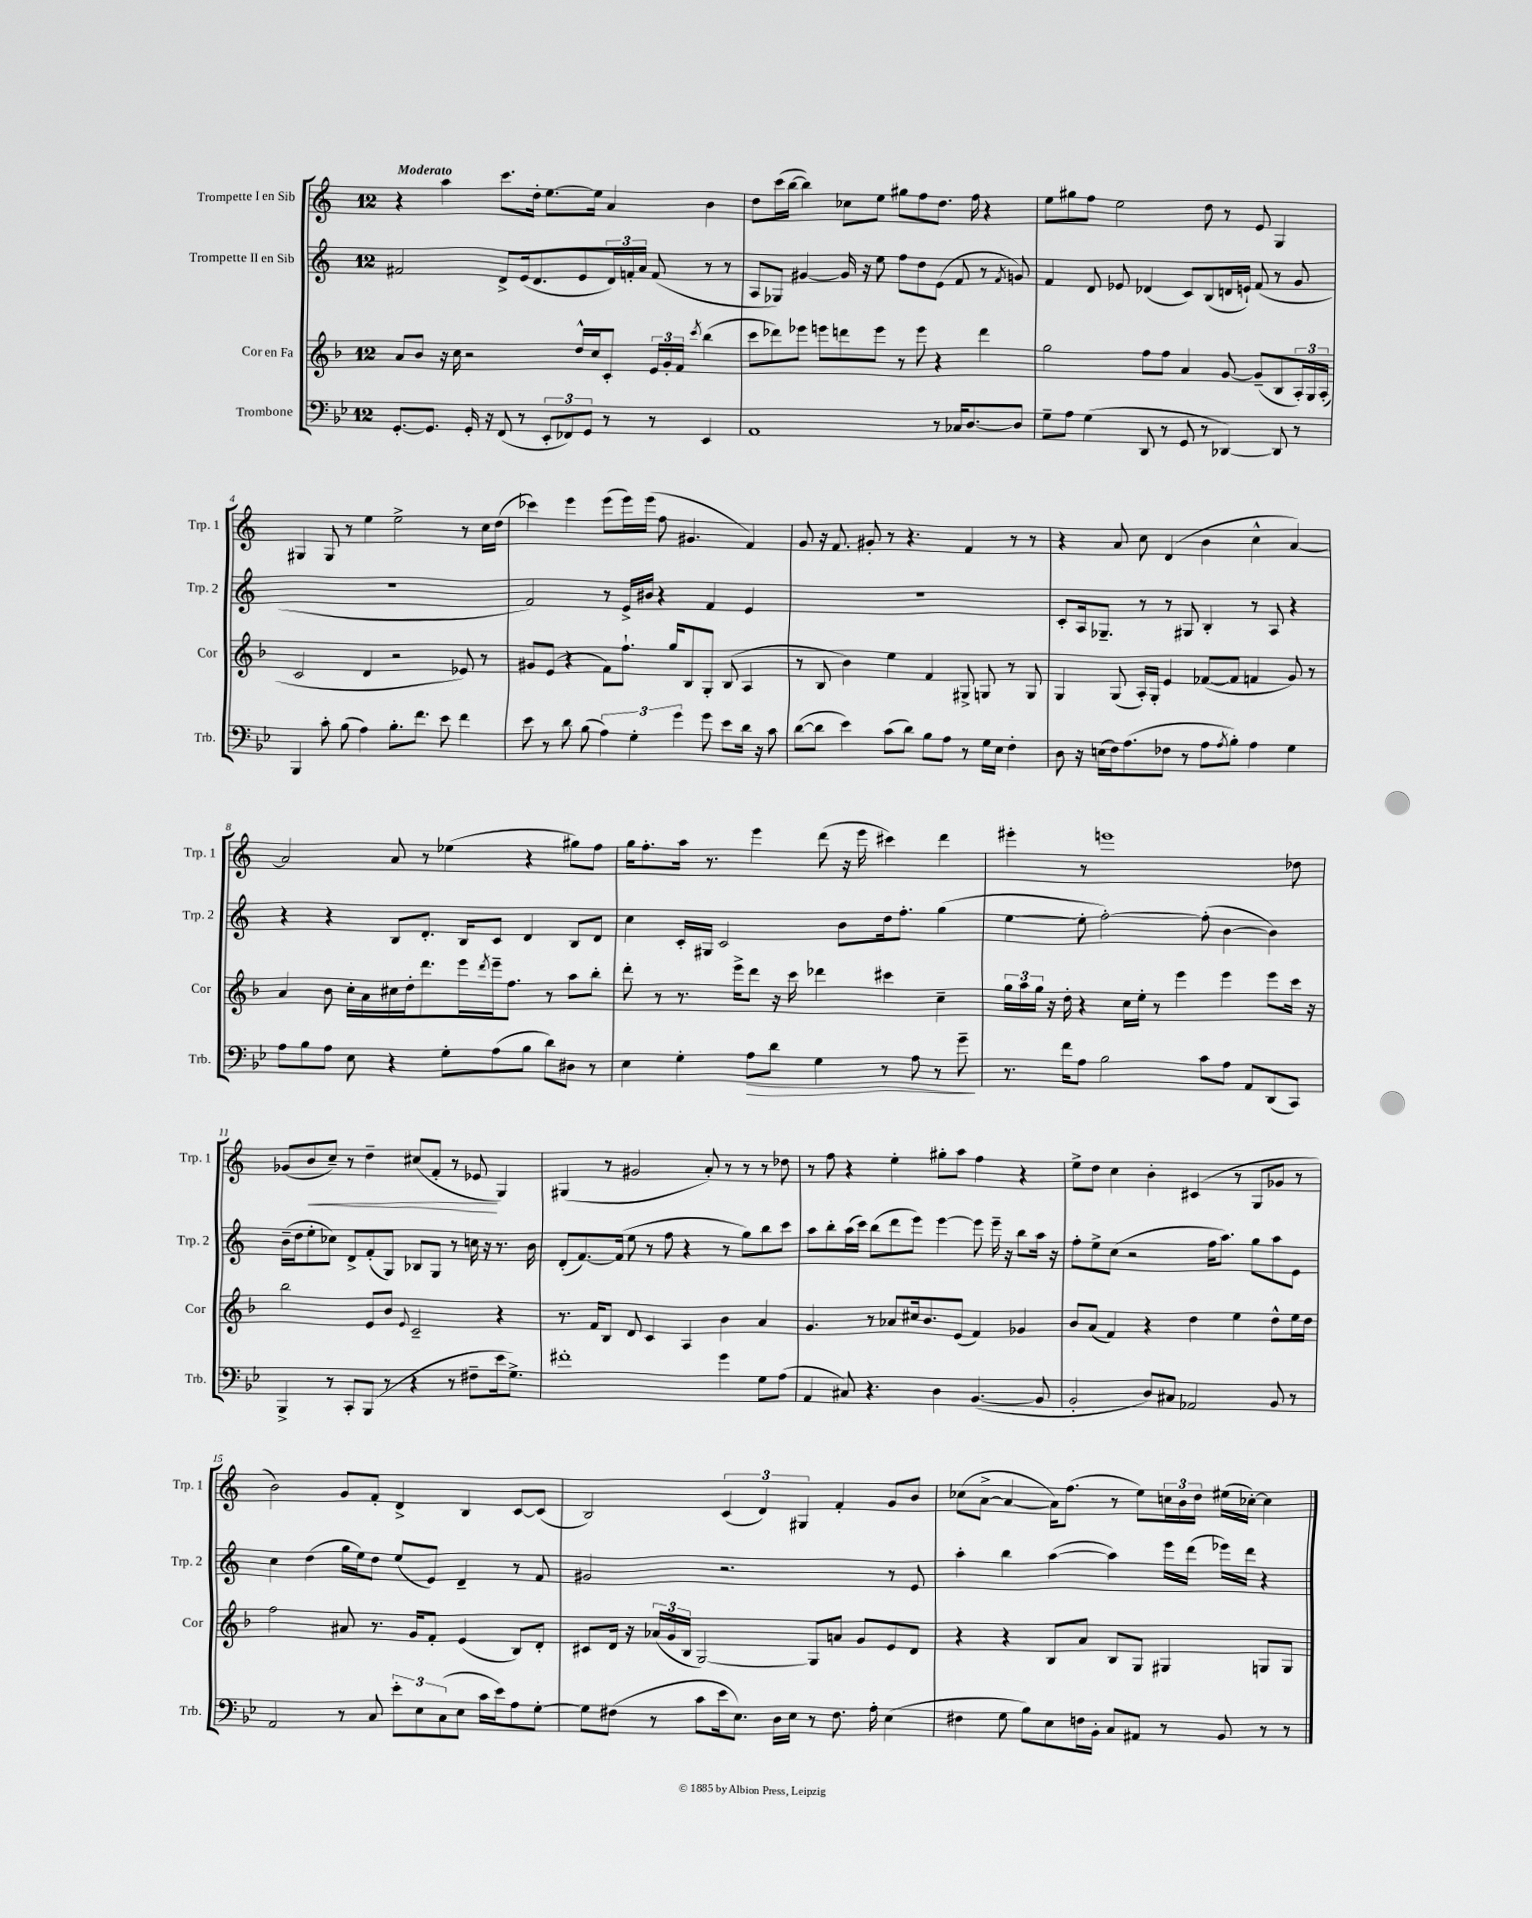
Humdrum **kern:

**kern	**kern	**kern	**kern
*staff4	*staff3	*staff2	*staff1
*clefF4	*clefG2	*clefG2	*clefG2
*k[b-e-]	*k[b-]	*k[]	*k[]
*M12/8	*M12/8	*M12/8	*M12/8
[8.GG'	8a	2f#	4r
.	8b-	.	.
8.GG]	.	.	.
.	16r	.	4aa
.	16cc	.	.
16GG'	2r	.	.
16r	.	.	.
(8FF	.	8d^	8.ccc
8r	.	(16e	.
.	.	8.d	16dd'
12EE-'	.	.	[8.ee
12FF-)	.	.	.
.	16dd^^	8e	.
12GG	.	.	.
.	16cc	.	16ee]
8r	8c'	24d)	4a
.	.	24f'	.
.	.	24a	.
8r	24e	(8f	.
.	24g'	.	.
.	24f	.	.
.	8qccc	.	.
4EE-	(4bb-	8r	4b
.	.	8r	.
=	=	=	=
1AA	8ccc	8A	8dd
.	8ddd-)	8G-)	(16ccc
.	.	.	[16bb
.	8eee-	[4g#	4bb])
.	8eee	.	.
.	8ddd	16g#]	8cc-
.	.	16r	.
.	8eee	8ee	8ee
.	8r	8ff	8gg#
.	8eee	8dd	8ff
8r	4r	(8e	8.dd
16C-	.	8f	.
[8.D	.	.	16ff
.	4ddd	8r	4r
.	.	8qf	.
8D]	.	8g)	.
=	=	=	=
8G~	2gg	4f	8ee
8A	.	.	8gg#
(4G	.	8d	8ff
.	.	8e-	2ee
8DD	8ff	(4d-	.
8r	8ff	.	.
8GG	4a	8c)	.
8r	.	(8B	8dd
[4DD-)	[8g	16d	8r
.	.	16e`)	.
.	(8g~]	(8f	8e
8DD-]	8B-	8r	4G
8r	24A')	8g	.
.	24G	.	.
.	(24A'	.	.
=	=	=	=
4BBB-	2c	1.r	4G#
8c'	.	.	8G#
(8B-	.	.	8r
4A)	4d	.	4ee
8.B-'	2r	.	2ee^
8.f	.	.	.
8e-	.	.	.
4f	8e-)	.	8r
.	8r	.	16cc
.	.	.	(16dd
=	=	=	=
8e-	8g#	2f)	4ccc-)
8r	(8e	.	.
8d	4r	.	4eee
(8B-	.	.	.
6A)	8f)	8r	(8eee
.	8.ff`	16e^	16eee)
6G'	.	.	.
.	.	16b#	(16eee
.	.	4r	8ff
.	16gg	.	.
6g	.	.	.
.	8B-	.	4.g#
8g	8G'	4f	.
8e-	(8B-	.	.
16d	4A	4e	4f)
16r	.	.	.
8c	.	.	.
=	=	=	=
([8d	8r	1.r	8g
8d]	8B-	.	16r
.	.	.	8.f
4e-)	4b-)	.	.
.	.	.	8g#'
(8c	4ee	.	8r
8d)	.	.	4.r
8B-	4f	.	.
8A	.	.	.
8r	8G#^	.	4f
16G	8G	.	.
16E-	.	.	.
4F'	8r	.	8r
.	8G	.	8r
=	=	=	=
8D	4G	8c'	4r
16r	.	16A	.
(16E	.	8.G-~	.
16F)	(8G	.	8a
(8.A	.	.	.
.	16A')	8r	8cc
.	16G'	.	.
8F-	4e	8r	(4d
8r	.	8G#	.
8A	([8f-	4B'	4b
8qA	.	.	.
8B-')	8f-]	.	.
4A	4f	8r	4cc^^
.	.	8A	.
4G	8g)	4r	[4a)
.	8r	.	.
=	=	=	=
8A	4a	4r	2a]
8B-	.	.	.
8A	8b-	4r	.
8E-	16cc'	.	.
.	16a	.	.
4r	16cc#	8B	8a
.	16dd'	.	.
.	8.ddd	8.d'	8r
8G'	.	.	(4ee-
.	16eee	16B	.
.	8qddd	.	.
(8A	16eee~	8c	.
.	8.ff	.	.
8B-	.	4d	4r
8d)	8r	.	.
8D#	8aa	8B	8gg#)
8r	8bb-'	8d	8ff
=	=	=	=
4E-	8ddd'	4cc	16gg
.	.	.	8.ff'
.	8r	.	.
4G'	8.r	16c'	16aa
.	.	16G#	8.r
.	.	2c	.
.	16eee^	.	.
8A	8ddd	.	4eee
8d	16r	.	.
.	16ccc	.	.
4G	4ddd-	.	(8ddd
.	.	8b	16r
.	.	.	16eee
8r	4ccc#	16dd	4ccc#)
.	.	8.ff'	.
8A	.	.	.
8r	4cc~	(4gg	4ddd
8g~	.	.	.
=	=	=	=
8.r	24gg	[4ee	4eee#'
.	24aa	.	.
.	24gg	.	.
.	16r	.	.
16f	16dd'	.	.
8A	4r	8ee']	8r
2B-	.	[2ff')	1eee
.	16cc	.	.
.	16ee'	.	.
.	8r	.	.
.	4eee	.	.
8c	.	(8ff']	.
8A	4eee	[4b	.
8AA	.	.	.
(8DD	8eee	4b])	.
8CC)	16ccc	.	8dd-
.	16r	.	.
=	=	=	=
4BBB-^	2bb-	(16b~	(8g-
.	.	16dd	.
.	.	8ee'	8b
8r	.	8cc-)	8cc~)
8CC'	.	8d^	8r
(8BBB-	8e	(8f'	4dd~
8r	8b-	8G)	.
.	8qqe	.	.
4r	2c~	8B-	(8cc#
.	.	8G	8f'
8r	.	8r	8r
8F#~	.	16cc	8e-
.	.	16r	.
16e-	4r	8.r	4G)
8.G^)	.	.	.
.	.	16b	.
=	=	=	=
1f#'	8.r	(8d'	(4G#
.	.	[8.f)	.
.	16f	.	.
.	8B-	.	8r
.	.	(16f]	.
.	8d	8ee	2g#
.	4c	8r	.
.	.	8ff	.
.	4A	4r	.
.	.	.	8a')
4g	4b-	8r	8r
.	.	8gg)	8r
8G	4a	8bb	8r
(8A	.	8ccc	8dd-
=	=	=	=
4AA	4.g	8aa	8r
.	.	8bb'	8ff
8C#)	.	(16aa	4r
.	.	16ccc)	.
4.r	8r	(8bb	.
.	8a-	8ddd	4ee'
.	16cc#	8eee)	.
.	8.b-	.	.
4D	.	[4eee	8gg#'
.	(8e	.	8aa
([4.BB-	4f)	8eee]	4ff
.	.	16eee~	.
.	.	16r	.
.	4g-	8bb	4r
8BB-]	.	16aa	.
.	.	16r	.
=	=	=	=
2BB-'	8b-	8ff'	8ee^
.	(8a	8ee^	8dd
.	4f)	(8cc	4cc
.	.	2r	.
8D)	4r	.	4b'
8C#	.	.	.
2AA-	4dd	.	(4c#
.	.	16ff	.
.	.	8.aa)	.
.	4ee	.	8r
.	.	8gg	8G
8BB-	8dd^^	8aa	8g-
8r	16ee	8e	8r
.	16dd	.	.
=	=	=	=
2AA	2ff	4cc	2b)
.	.	(4dd	.
8r	8a#	16gg	8g
.	.	16ee)	.
8C	8.r	8dd	8f'
12e-'	.	(8ee	4d^
.	16g	.	.
12E-	.	.	.
.	8f'	8e)	.
(12C	.	.	.
8E-	(4e	4d~	4B
16c	.	.	.
16e-)	.	.	.
8A	8B-)	8r	[8c
[8G'	8d'	8f	(8c]
=	=	=	=
8G]	8c#	2g#	2B)
(8F#	16d	.	.
.	16r	.	.
8r	(24a-	.	.
.	24g	.	.
.	24B-	.	.
8c	[2G)	.	.
16e-	.	2.r	(6c
8.E-)	.	.	.
.	.	.	6d)
16D	.	.	.
16E-	.	.	.
.	.	.	6G#
8r	8G]	.	.
8.F#	8a	.	4f'
.	8g	.	.
16A'	.	.	.
(4E-	8e	8r	8g
.	8d	8e	8b
=	=	=	=
4F#	4r	4aa'	(8cc-
.	.	.	[8a^
8G	4r	4bb	4a_
8B-)	.	.	.
8E-	8B-	([4aa	16a])
.	.	.	(8.ff
16F	8a	.	.
16BB-'	.	.	.
8C	8B-	4aa])	8r
8AA#	8G	.	8ee)
8r	4G#	16eee	24cc
.	.	.	24b
.	.	(16ddd	.
.	.	.	24dd
8BB-	.	16eee-)	(16ee#
.	.	16ddd	[16cc-')
8r	8G	4r	4cc-]
8r	8G	.	.
==	==	==	==
*-	*-	*-	*-
